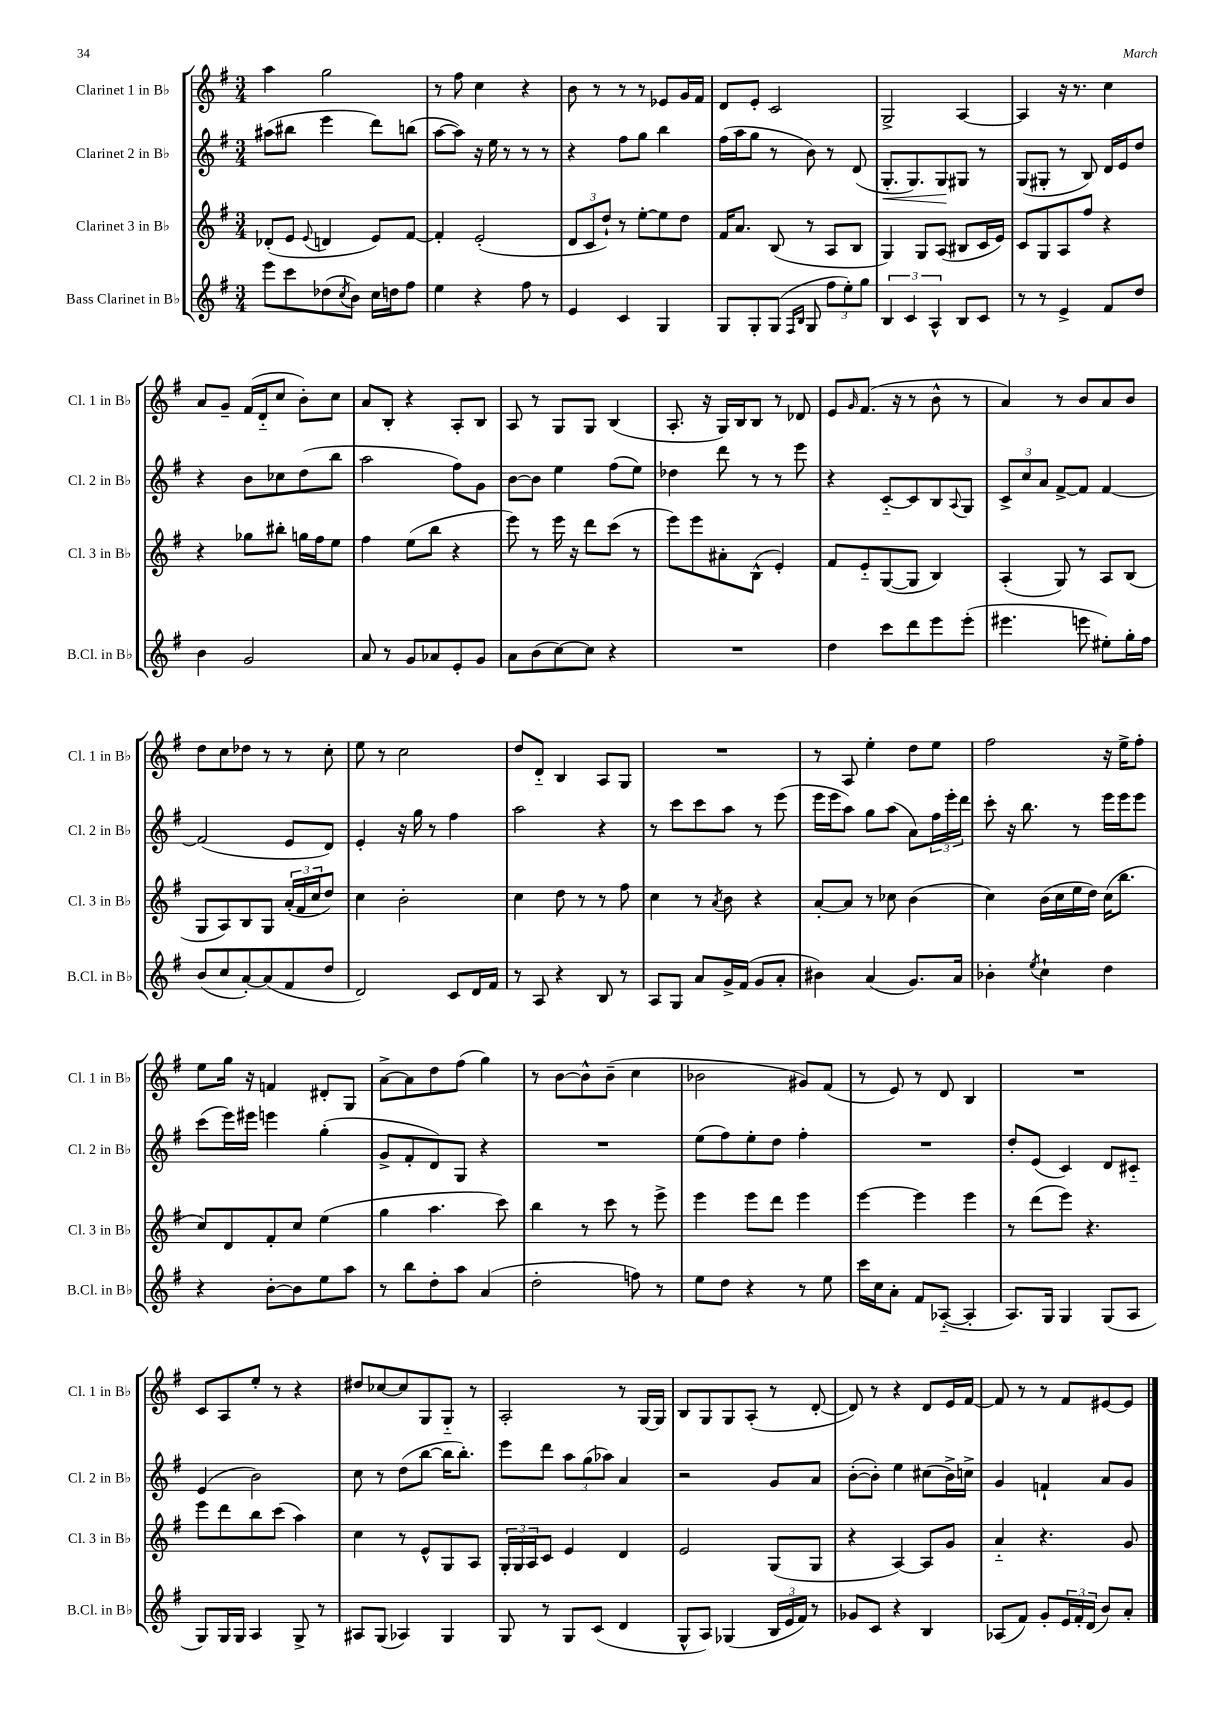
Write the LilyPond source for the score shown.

<<
\new StaffGroup <<
\new Staff = "s0" \with { instrumentName = "Clarinet 1 in Bb" shortInstrumentName = "Cl. 1 in Bb" } {
    \clef treble \key g \major \numericTimeSignature \time 3/4
    a''4 g''2 |
    r8 fis''8 c''4 r4 |
    b'8 r8 r8 r8 ees'8 g'16 fis'16 |
    d'8 e'8-. c'2 |
    g2-> a4~ |
    a4 r16 r8. c''4 |
    a'8 g'8-- fis'16( d'16-_ c''8 b'8-.) c''8 |
    a'8 b8-. r4 a8-. b8 |
    a8 r8 g8 g8 b4( |
    a8.-. r16 g16) b16 b8 r8 des'8 |
    e'8 \grace { g'16 } fis'8.( r16 r8 b'8-^ r8 |
    a'4) r8 b'8 a'8 b'8 |
    d''8 c''8 des''8 r8 r8 c''8-. |
    e''8 r8 c''2 |
    d''8 d'8-_ b4 a8 g8 |
    R2. |
    r8 a8 e''4-. d''8 e''8 |
    fis''2 r16 e''16-> fis''8-. |
    e''8 g''16 r16 f'4 dis'8-. g8 |
    a'8~-> a'8 d''8 fis''8( g''4) |
    r8 b'8~ b'8-^ b'8--( c''4 |
    bes'2 gis'8) fis'8( |
    r8 e'8) r8 d'8 b4 |
    R2. |
    c'8 a8 e''8-. r8 r4 |
    dis''8 ces''8~ ces''8 g8 g8-_ r8 |
    a2-. r8 g16~ g16 |
    b8 g8 g8 a8-.( r8 d'8~-. |
    d'8) r8 r4 d'8 e'16 fis'16~ |
    fis'8 r8 r8 fis'8 eis'8~ eis'8 \bar "|." |
}
\new Staff = "s1" \with { instrumentName = "Clarinet 2 in Bb" shortInstrumentName = "Cl. 2 in Bb" } {
    \clef treble \key g \major \numericTimeSignature \time 3/4
    ais''8( bis''8 e'''4 d'''8) b''8( |
    a''8~ a''8) r16 e''16 r8 r8 r8 |
    r4 fis''8 g''8 b''4 |
    fis''16( a''16 g''8 r8 b'8) r8 d'8( |
    g8.-.\< g8.) g8\! gis8 r8 |
    g8( gis8-. r8 b8) d'16 e'16 d''8 |
    r4 b'8 ces''8 d''8( b''8 |
    a''2 fis''8) g'8 |
    b'8~ b'8 e''4 fis''8( e''8) |
    des''4 d'''8 r8 r8 e'''8 |
    r4 c'8~-_ c'8 b8 \appoggiatura { a8 } g8 |
    \tuplet 3/2 { c'8-> c''8 a'8 } fis'8~-> fis'8 fis'4~ |
    fis'2( e'8 d'8) |
    e'4-. r16 g''16 r8 fis''4 |
    a''2 r4 |
    r8 c'''8 c'''8 a''8 r8 e'''8( |
    e'''16 e'''16 a''8) g''8 a''8( a'8) \tuplet 3/2 { fis''16 e'''16-. d'''16 } |
    c'''8-. r16 b''8. r8 e'''16 e'''16 e'''8 |
    c'''8( e'''16) eis'''16 e'''4 g''4-.( |
    g'8-> fis'8-. d'8) g8 r4 |
    R2. |
    e''8( fis''8) e''8-. d''8 fis''4-. |
    R2. |
    d''8-. e'8( c'4) d'8 cis'8-_ |
    e'4( b'2) |
    c''8 r8 d''8( b''8~ b''16 b''8.-.) |
    e'''8 d'''8 \tuplet 3/2 { a''8 g''8( aes''8) } a'4 |
    r2 g'8 a'8 |
    b'8~-.( b'8-.) e''4 cis''8( b'16->) c''16-> |
    g'4 f'4-! a'8 g'8 \bar "|." |
}
\new Staff = "s2" \with { instrumentName = "Clarinet 3 in Bb" shortInstrumentName = "Cl. 3 in Bb" } {
    \clef treble \key g \major \numericTimeSignature \time 3/4
    des'8-.( e'8 \appoggiatura { e'8 } d'4 e'8) fis'8~ |
    fis'4-. e'2-.( |
    \tuplet 3/2 { d'8 c'8 d''8-!) } r8 e''8~-. e''8 d''8 |
    fis'16 a'8. b8( r8 a8 b8 |
    g4) g8 a8( bis8 c'16 e'16) |
    c'8 g8 a8 fis''8 r4 |
    r4 ges''8 bis''8-. g''16 fis''16 e''8 |
    fis''4 e''8( b''8 r4 |
    e'''8) r8 e'''16 r16 d'''8 c'''8( r8 |
    e'''8) e'''8 ais'8-. b8-^( e'4-.) |
    fis'8 e'8-_ g8~( g8 b4) |
    a4-.( g8) r8 a8 b8( |
    g8 a8) b8 g8 \tuplet 3/2 { a'16-.( fis'16 c''16 } d''8) |
    c''4 b'2-. |
    c''4 d''8 r8 r8 fis''8 |
    c''4 r8 \acciaccatura { a'8 } b'8 r4 |
    a'8~-. a'8 r8 ces''8 b'4( |
    c''4) b'16( c''16 e''16 d''16) c''16( b''8. |
    c''8) d'8 fis'8-. c''8 e''4( |
    g''4 a''4. c'''8) |
    b''4 r8 c'''8 r8 e'''8-> |
    e'''4 e'''8 d'''8 e'''4 |
    e'''4~ e'''4 e'''4 |
    r8 d'''8( e'''8) r4. |
    e'''8 d'''8 b''8 c'''8( a''4) |
    c''4 r8 e'8-^ g8 a8 |
    \tuplet 3/2 { g16-. g16 a16 } c'8 e'4 d'4 |
    e'2 g8( g8 |
    r4 a4~) a8 g'8 |
    a'4-_ r4. g'8 \bar "|." |
}
\new Staff = "s3" \with { instrumentName = "Bass Clarinet in Bb" shortInstrumentName = "B.Cl. in Bb" } {
    \clef treble \key g \major \numericTimeSignature \time 3/4
    e'''8 c'''8 des''8( \acciaccatura { c''8 } b'8) c''16 d''16 fis''8 |
    e''4 r4 fis''8 r8 |
    e'4 c'4 g4 |
    g8 g8-. g8( \grace { fis16 b16 } g8 \tuplet 3/2 { fis''8 e''8-.) g''8 } |
    \tuplet 3/2 { b4 c'4 a4-^ } b8 c'8 |
    r8 r8 e'4-> fis'8 d''8 |
    b'4 g'2 |
    a'8 r8 g'8 aes'8 e'8-. g'8 |
    a'8 b'8( c''8~) c''8 r4 |
    R2. |
    d''4 c'''8 d'''8 e'''8 e'''8-.( |
    eis'''4. e'''8 eis''8-.) g''16-. fis''16 |
    b'8( c''8 a'8~-.) a'8( fis'8 d''8 |
    d'2) c'8 d'16 fis'16 |
    r8 a8 r4 b8 r8 |
    a8 g8 a'8 g'16-> fis'16( g'8 a'8-. |
    bis'4) a'4( g'8.) a'16 |
    bes'4-. \acciaccatura { e''8 } c''4-! d''4 |
    r4 b'8~-. b'8 e''8 a''8 |
    r8 b''8 d''8-. a''8 a'4( |
    d''2-. f''8) r8 |
    e''8 d''8 r4 r8 e''8 |
    c'''16 c''16 a'8-. fis'8 aes8~-_( aes4-. |
    a8.) g16 g4 g8( a8 |
    g8) g16 g16 a4 g8-> r8 |
    ais8 g8( aes4) g4 |
    g8 r8 g8 c'8( d'4 |
    g8-^ a8) ges4( \tuplet 3/2 { b16 e'16 fis'16) } r8 |
    ges'8 c'8 r4 b4 |
    aes8( fis'8) g'8-. \tuplet 3/2 { e'16 fis'16-. d'16( } b'8) a'8-. \bar "|." |
}
>>
>>
\layout { \context { \Score \remove "Bar_number_engraver" } }
